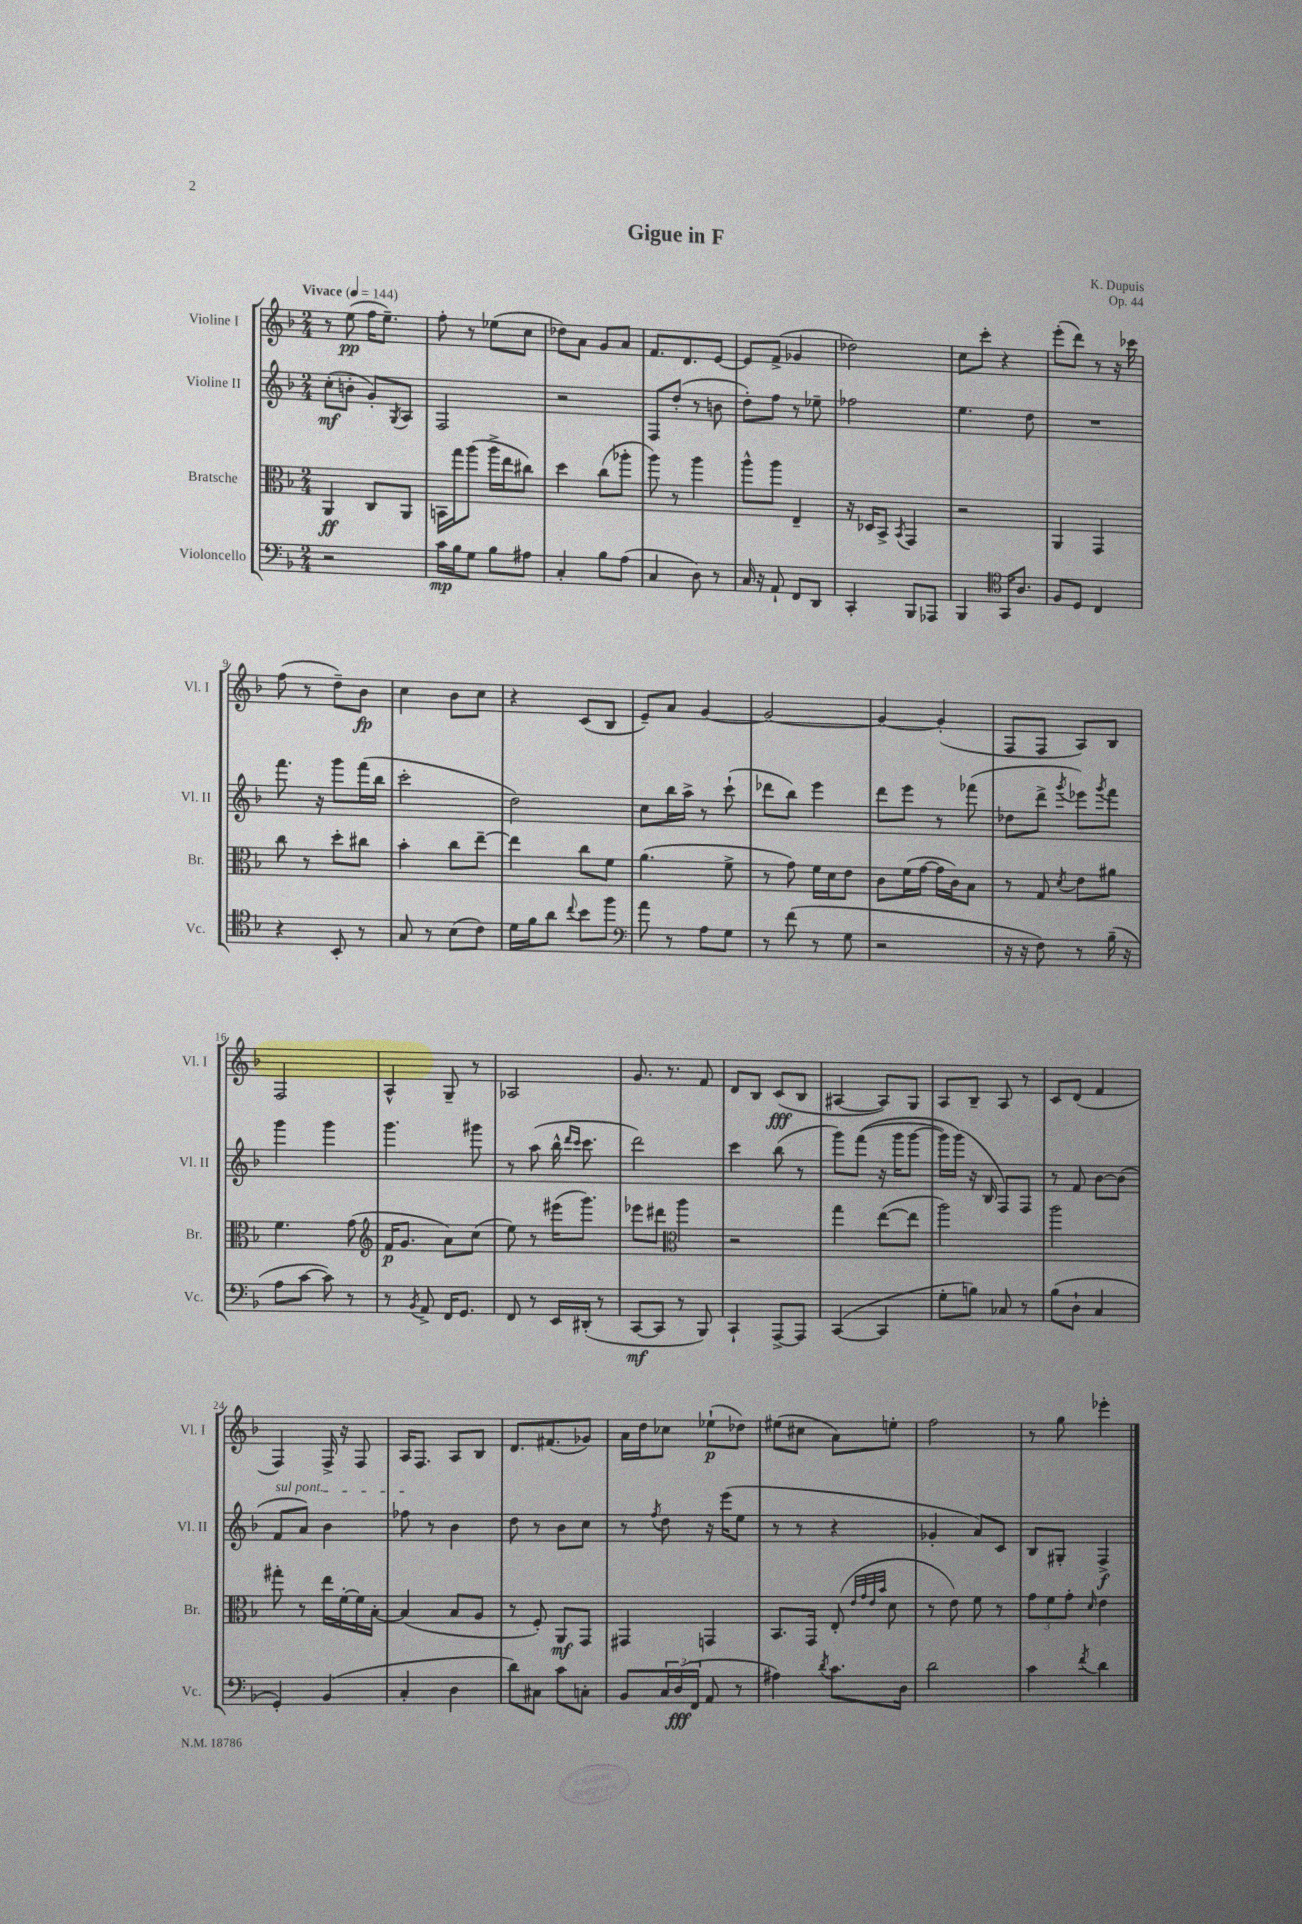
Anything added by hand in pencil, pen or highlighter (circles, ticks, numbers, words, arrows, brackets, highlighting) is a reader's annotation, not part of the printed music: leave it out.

**kern	**kern	**kern	**kern
*staff4	*staff3	*staff2	*staff1
*clefF4	*clefC3	*clefG2	*clefG2
*k[b-]	*k[b-]	*k[b-]	*k[b-]
*M2/4	*M2/4	*M2/4	*M2/4
*MM144	*MM144	*MM144	*MM144
2r	4AA/	(8cc'\L	8r
.	.	8b'\J	(8ee\
.	8C/L	8g'/L)	16ff\LK
.	.	.	8.ee~\J)
.	.	8qG/	.
.	8AA/J	8A/J	.
=	=	=	=
16c\LL	16BB\LL	2F/	8ff'\
16B-\J	16gg\J	.	.
8G\J	(8aa\J	.	8r
8B-\L	16aa^\LL	.	(8ee-\L
.	16ee\J	.	.
8A#\J	8cc#\J)	.	8cc\J
=	=	=	=
4C'/	4dd\	2r	8dd-\L)
.	.	.	8a\J
8B-\L	(8cc\L	.	8g/L
(8A\J	8aa-'\J	.	8a/J
=	=	=	=
4C/	8aa\)	8F/L	8.f/L
.	8r	(8dd'/J	.
.	.	.	8.d/
8D\)	4aa\	8r	.
8r	.	8b\	[8e/J
=	=	=	=
16C/	8aa^^\L	8dd'\L)	8e/]L
16r	.	.	.
8AA`/	8aa\J	8ff\J	(8f^/J
8FF/L	4E~/	8r	4g-/
8DD/J	.	8ee-~\	.
=	=	=	=
4CC'/	16r	2ff-\	2dd-\)
.	16D-/LK	.	.
.	8BB-^/J	.	.
.	8qBB-/	.	.
8BBB-/L	4GG/	.	.
8AAA-/J	.	.	.
=	=	=	=
4BBB-/	2r	4.ee\	8cc\L
.	.	.	8ccc'\J
*clefC4	*	*	*
16GG/LK	.	.	4r
8.A/J	.	.	.
.	.	8dd\	.
=	=	=	=
8F/L	4AA/	2r	(8eee'\L
8D/J	.	.	8ddd\J)
4C/	4GG/	.	8r
.	.	.	16r
.	.	.	16ccc-\
=	=	=	=
4r	8cc\	8.fff\	(8ff\
.	8r	.	8r
.	.	16r	.
8BB-'/	8dd'\L	8ggg\L	8dd~\L)
8r	8cc#\J	(16fff\L	8b-\J
.	.	16bb-\JJ	.
=	=	=	=
8G/	4b-'\	2ccc'\	4cc\
8r	.	.	.
(8B-\L	8cc\L	.	8b-\L
8c\J)	[8ee~\J	.	8cc\J
=	=	=	=
16d\LL	4ee\]	2dd\)	4r
16f\J	.	.	.
8a\J	.	.	.
8qqcc/	.	.	.
8b-\L	8cc\L	.	(8c/L
8ff\J	8f\J	.	8B-/J
=	=	=	=
*clefF4	*	*	*
8a\	(4.a\	8cc\L	8e~/L)
8r	.	16bb-\L	8a/J
.	.	16aa^\JJ	.
8A\L	.	8r	[4g/
8G\J	8f^\	(8ccc`\	.
=	=	=	=
8r	8r	8ddd-\L	2g/_
(8f\	8g\)	8bb-\J)	.
8r	16f\LL	4eee\	.
.	16d\J	.	.
8G\	8e\J	.	.
=	=	=	=
2r	8c\L	8ddd\L	4g/_
.	(16f\L	8eee\J	.
.	[16g\JJ	.	.
.	16g\]LL	8r	(4g'/]
.	16c\J)	.	.
.	8B-\J	(8fff-\	.
=	=	=	=
16r	8r	8dd-\L	8F/L
16r	.	.	.
8F\)	8G/	8ddd^\J	8F/J
.	8qd/	8qggg/	.
8r	8e\L	8eee-\L)	8A/L)
.	.	8qggg/	.
(16B-~\	8a#\J	8fff\J	8B-/J
16r	.	.	.
=	=	=	=
8A\L	4.f\	4ggg\	2F/
[8c\J	.	.	.
8c\])	.	4ggg\	.
8r	(8g\	.	.
=	=	=	=
*	*clefG2	*	*
8r	16f/LK	4.ggg\	4A^^/
.	8.g/J	.	.
8qBB-/	.	.	.
8AA^/	.	.	.
16FF/LK	8a\L)	.	8G~/
8.GG/J	.	.	.
.	(8cc\J	8ggg#\	8r
=	=	=	=
8FF/	8ee\)	8r	2A-/
8r	8r	(8aa\	.
16EE/LL	(16eee#\LK	16bb-^^\	.
.	.	16qqddd/LL	.
.	.	16qqccc/JJ	.
(16DD#'/JJ	8.ggg\J)	8.ccc\	.
8r	.	.	.
=	=	=	=
[8CC/L	8eee-\L	2ddd\)	8.g/
8CC/]J	8ddd#\J	.	.
.	.	.	8.r
*	*clefC3	*	*
8r	4aa\	.	.
8BBB-/)	.	.	8f/
=	=	=	=
4CC`/	2r	4ccc\	8d/L
.	.	.	8B-/J
[8AAA^/L	.	(8bb-\	(8c/L
8AAA/]J	.	8r	8B-/J
=	=	=	=
([4CC/	4gg\	8ggg\L)	[4A#/
.	.	&((8fff\J	.
4CC/]	([8ee\L	16r	8A#/]L)
.	.	16ggg\LK	.
.	8ee\]J	[8ggg\J	8G/J
=	=	=	=
8G'\L	2aa\)	16ggg\]LL)	8A/L
.	.	(16ggg\JJ&)	.
8B\J)	.	16r	8B-~/J
.	.	16B-/	.
8C-/	.	8F/L)	8A/
8r	.	8F/J	8r
=	=	=	=
(8B-\L	2aa\	8r	8c/L
8D`\J	.	8f/	(8d/J
4C/	.	[8b-\L	4f/
.	.	(8b-\]J	.
=	=	=	=
4GG'/)	8gg#'\	8f/L	4F/)
.	8r	8a/J)	.
(4BB-/	16ee\LL	4b-\	16F^/
.	[16f'\	.	16r
.	16f\]	.	8F/
.	[16B-'\JJ	.	.
=	=	=	=
4C'/	(4B-/]	8ff-\	16A/LK
.	.	.	8.F/J
.	.	8r	.
4D\	8B-/L	4b-\	8A/L
.	8A/J	.	8B-/J
=	=	=	=
8d\L)	8r	8dd\	8.d/L
8C#\J	8F'/)	8r	.
.	.	.	(8.f#/
8c\L	8AA/L	8b-\L	.
8C'\J	8GG/J	8cc\J	8g-/J)
=	=	=	=
8BB-/L	4GG#/	8r	16a\LL
.	.	.	16dd\J
.	.	8qff/	.
24C/L	.	8dd\	8cc-\J
(24D/	.	.	.
24FF/JJ	.	.	.
8AA/	4GG/	16r	(8ee-`\L
.	.	(16eee\LK	.
8r	.	8ee\J	8dd-\J)
=	=	=	=
4A#\)	8.BB-/L	8r	(8ee#\L
.	.	8r	8cc#\J
.	16GG/Jk	.	.
8qd/	.	.	.
8.c\L	(8E'/	4r	8a\L)
.	32qqe/LLL	.	.
.	32qqg/	.	.
.	32qqe/	.	.
.	32qqb-/JJJ	.	.
.	8d\	.	8ee'\J
16D\Jk	.	.	.
=	=	=	=
2d\	8r	4g-'/	2ff\
.	8e\)	.	.
.	8f\	8a/L)	.
.	8r	8c/J	.
=	=	=	=
4c\	12g\L	8B-/L	8r
.	12f\	.	.
.	.	8G#'/J	8gg\
.	12g'\J	.	.
8qf/	16qqd/	.	.
4d\	4e\	4F^/	4eee-'\
==	==	==	==
*-	*-	*-	*-
